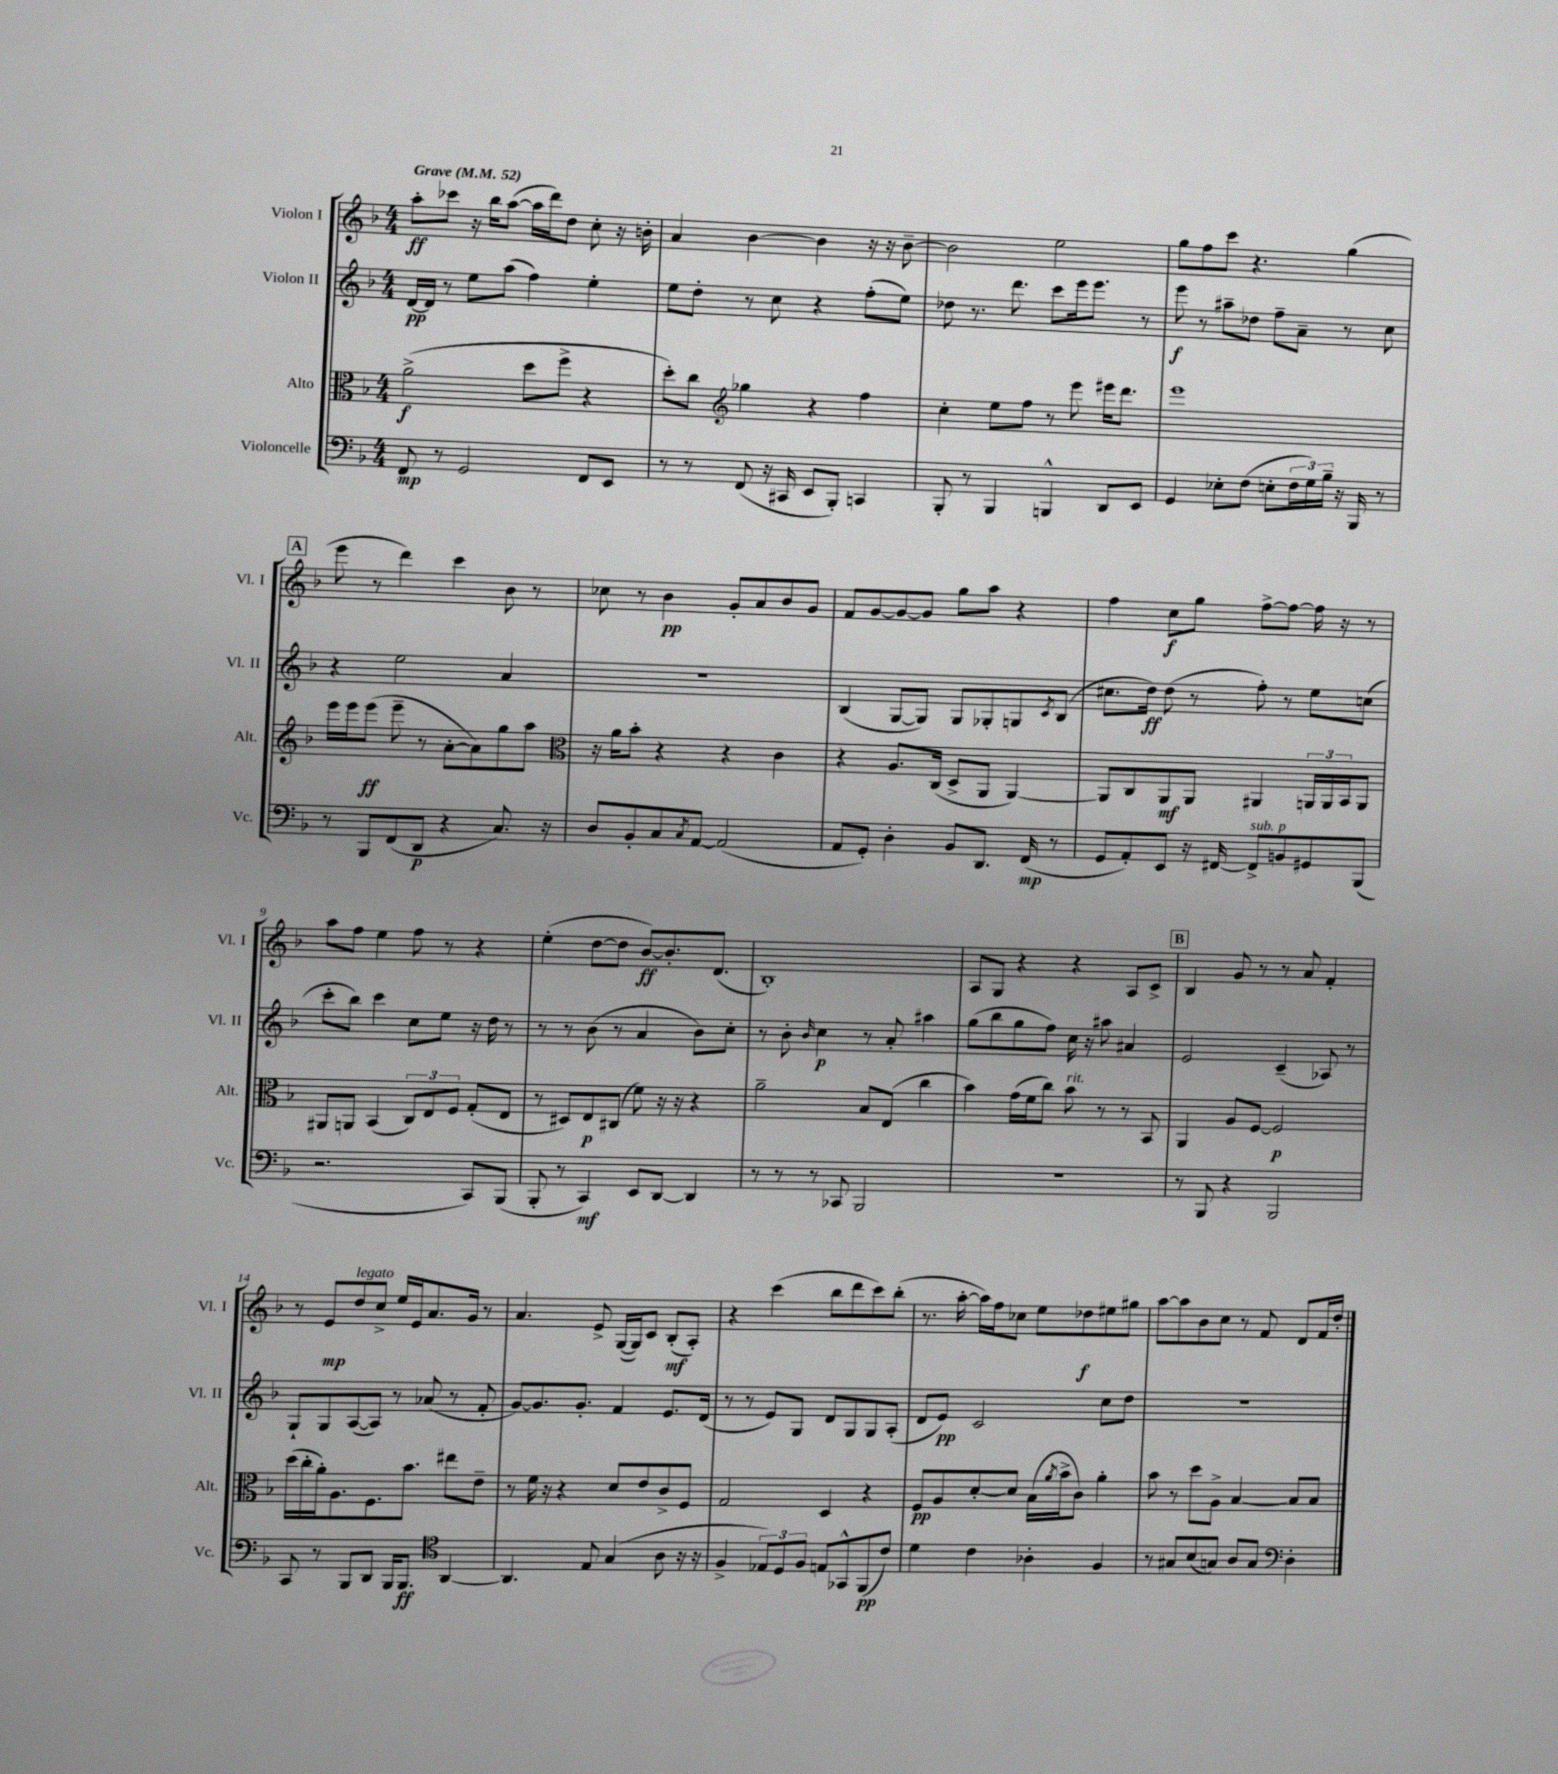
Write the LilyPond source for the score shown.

<<
\new StaffGroup <<
\new Staff = "s0" \with { instrumentName = "Violon I" shortInstrumentName = "Vl. I" } {
    \clef treble \key f \major \numericTimeSignature \time 4/4 \tempo "Grave" 4 = 52
    a''8-.\ff ces'''8 r16 bes''16 a''8~( a''16 d'''16) d''8 c''8-. r16 b'16-. |
    a'4 bes'4~ bes'4 r16 r16 bes'8~-- |
    bes'2 e''2 |
    g''8 f''8 c'''8 r4. g''4( |
    \mark \markup { \box "A" } e'''8 r8 d'''4) c'''4 bes'8 r8 |
    ces''8 r8 bes'4\pp g'8-. a'8 bes'8 g'8 |
    f'8 g'8~ g'8~ g'8 g''8 a''8 r4 |
    f''4 c''8\f g''8 f''8~-> f''8~ f''16 r16 r8 |
    a''8 f''8 e''4 f''8 r8 r4 |
    e''4-.( d''8~ d''8 bes'8~\ff) bes'8.-. d'8.( |
    bes1-.) |
    a8 g8 r4 r4 a8 c'8-> |
    \mark \markup { \box "B" } bes4 g'8 r8 r8 a'8 f'4-. |
    r8 e'8\mp d''8^\markup { \italic "legato" } c''8-> e''16 e'16 a'8. g'16 r8 |
    a'4. e'8-> g16~( g16) c'8 bes8-.\mf( a8-.) |
    r4 c'''4( bes''8 d'''8 c'''8) bes''8-.( |
    r8. a''16~-. a''16) f''16 ces''8 e''8 des''8\f eis''8 gis''8 |
    a''8~ a''8 bes'8 c''8 r8 f'8 d'8 f'16 d''16-. \bar "|." |
}
\new Staff = "s1" \with { instrumentName = "Violon II" shortInstrumentName = "Vl. II" } {
    \clef treble \key f \major \numericTimeSignature \time 4/4
    d'16~\pp d'16 r8 e''8 a''8( f''4) e''4-. |
    e''8 d''8-. r8 c''8 r4 f''8-.( e''8) |
    des''8 r8. d'''8. c'''8 e'''16 e'''8. r8 |
    e'''8\f r8 ais''8-- des''8 f''8-- a'8-- r8 c''8 |
    \mark \markup { \box "A" } r4 e''2 a'4 |
    R1 |
    bes4( g8~ g8) g8 ges8-. g8 \acciaccatura { c'8 } bes8( |
    cis''8. d''16\ff) d''8( r8 f''8-.) r8 e''8 c''8( |
    c'''8-. bes''8) c'''4 c''8 e''8 r16 d''16 r8 |
    r8 r8 bes'8( r8 a'4 bes'8) c''8-. |
    r8 bes'8-. \grace { bes'16 } c''4\p r8 a'8-. ais''4 |
    g''8( bes''8 g''8 f''8) c''16 r16 ais''8 ais'4 |
    \mark \markup { \box "B" } e'2 c'4--( aes8) r8 |
    g8-! g8 a8~( a8) r8 aes'8( r8 f'8-. |
    g'8~) g'8. g'8.-. f'4 e'8. d'16( |
    r8 r8 e'8) g8 d'8 g8 g8 a8-.( |
    d'8 e'8\pp) c'2 c''8 d''8 |
    R1 \bar "|." |
}
\new Staff = "s2" \with { instrumentName = "Alto" shortInstrumentName = "Alt." } {
    \clef alto \key f \major \numericTimeSignature \time 4/4
    a'2->\f( d''8 f''8-> r4 |
    d''8-.) c''8 \clef treble ges''4 r4 f''4 |
    c''4-. e''8 f''8 r8 e'''8 eis'''16 d'''8. |
    e'''1 |
    \mark \markup { \box "A" } e'''16 e'''16 e'''8\ff( e'''8-- r8 a'8~-. a'8) g''8 a''8 |
    \clef alto r16 a'16 bes'8-. r4 r4 c'4 |
    r4 a8. c16( d8-> a,8 a,4~) |
    a,8 c8 a,8\mf a,8 ais,4 \tuplet 3/2 { a,16 a,16 bes,16 } a,8 |
    ais,8 a,8 bes,4( \tuplet 3/2 { c8) e8 f8 } g8-.( e8 |
    r8 dis8) e8\p cis8( f'8) r16 r16 r4 |
    a'2-- bes8 e8( c''4 |
    bes'4) g'16( f'16 c''8) bes'8^\markup { \italic "rit." } r8 r8 bes,8 |
    \mark \markup { \box "B" } a,4 a8 f8~ f2\p |
    d''16( c''16-. a'16-.) a8. f8. bes'8. eis''8 e'8-- |
    r8 f'16 r16 r4 d'8 e'8 c'8-> f8 |
    g2 d4 r4 |
    f8\pp a8 d'8~-. d'8 bes16( \acciaccatura { a'8 } bes'16-> c'8) a'4-. |
    bes'8 r8 d''8 a8-> bes4~ bes8 bes8 \bar "|." |
}
\new Staff = "s3" \with { instrumentName = "Violoncelle" shortInstrumentName = "Vc." } {
    \clef bass \key f \major \numericTimeSignature \time 4/4
    f,8\mp r8 g,2 f,8 e,8 |
    r8 r8 f,8( r16 cis,16 e,8 bes,,8-.) c,4 |
    bes,,8-. r8 bes,,4 b,,4-^ d,8 e,8 |
    g,4 ees8-. f8( e8-. \tuplet 3/2 { f16 g16) bes16-- } r16 bes,,16 r8 |
    \mark \markup { \box "A" } r8 bes,,8 f,8( d,8\p r4 c8.) r16 |
    d8 bes,8-. c8 \acciaccatura { c8 } a,8~ a,2( |
    a,8 g,8-.) d4-. bes,8 d,8. f,16\mp( r8 |
    g,8 a,8-.) e,8 r16 fis,16~ fis,8->^\markup { \italic "sub. p" } b,8 gis,8 bes,,8( |
    r2. c,8) bes,,8( |
    bes,,8-. r8 c,4\mf) e,8 d,8~ d,4 |
    r8 r8 r8 ces,8 bes,,2 |
    R1 |
    \mark \markup { \box "B" } r8 bes,,8 r4 bes,,2 |
    c,8 r8 bes,,8 d,8 bes,,16 bes,,8.\ff \clef tenor a,4~ |
    a,4. e8 g4( a8 r16 r16 |
    f4-> \tuplet 3/2 { ees8) d8 f8 } e8 ges,8-^ f,8\pp( c'8) |
    d'4 c'4 aes4-. f4 |
    r8 gis8 bes8( g8) a8 g8 \clef bass d4-. \bar "|." |
}
>>
>>
